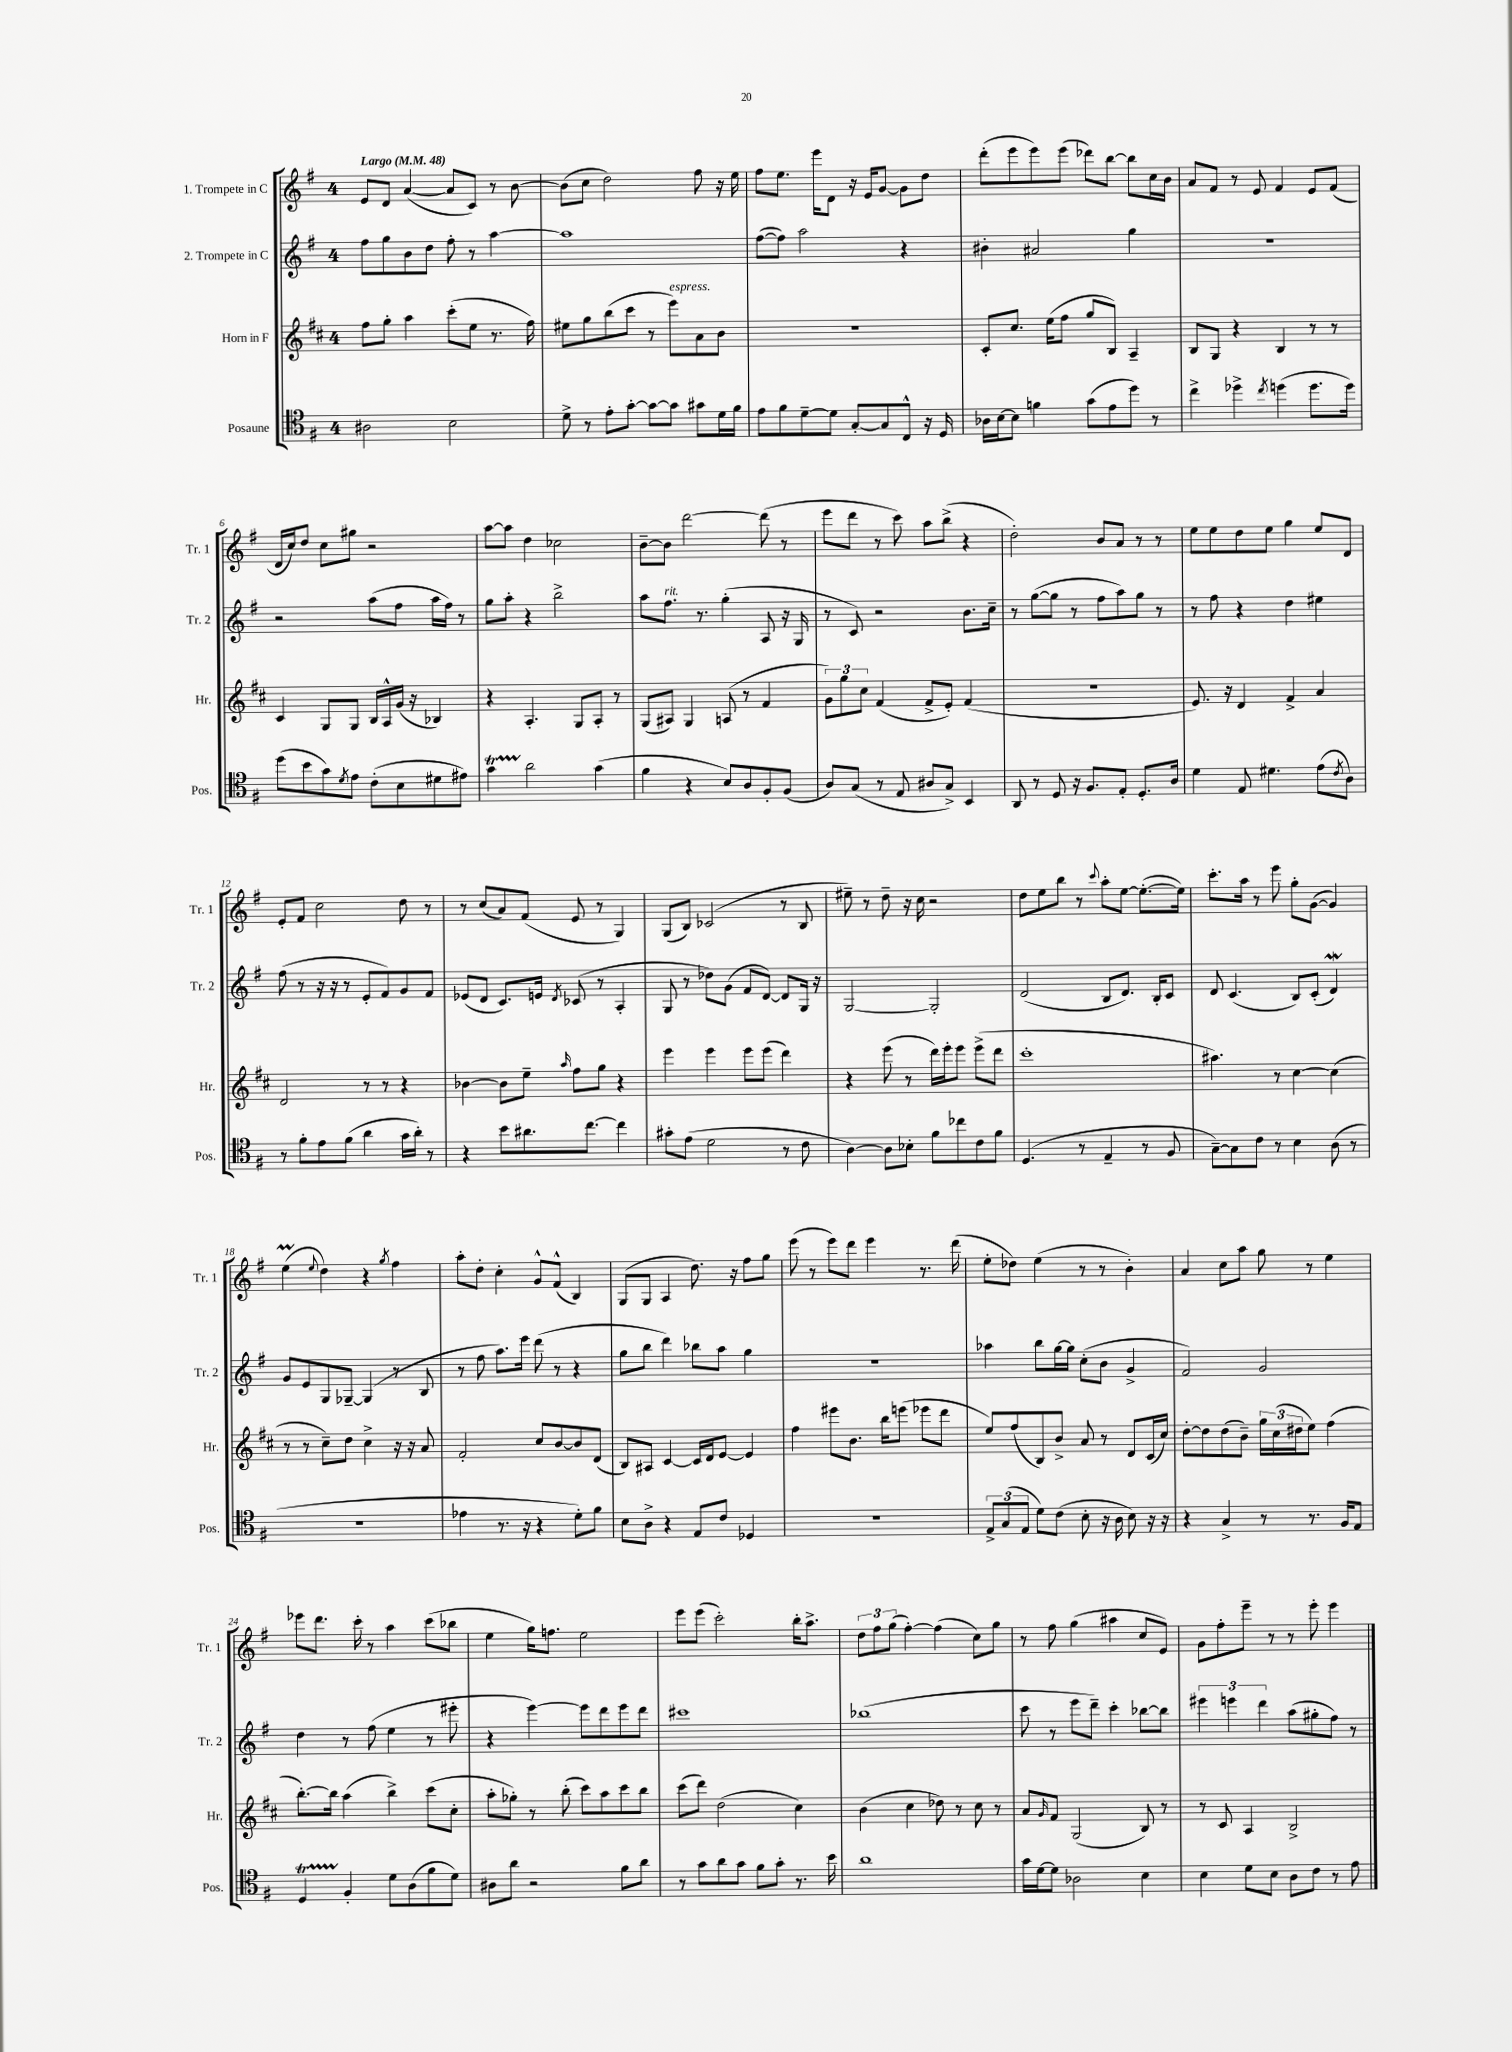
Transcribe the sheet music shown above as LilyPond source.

<<
\new StaffGroup <<
\new Staff = "s0" \with { instrumentName = "1. Trompete in C" shortInstrumentName = "Tr. 1" } {
    \clef treble \key g \major \once \override Staff.TimeSignature.style = #'single-digit \time 4/4 \tempo "Largo" 4 = 48
    e'8 d'8 a'4~( a'8 c'8) r8 b'8~ |
    b'8( c''8 d''2) fis''8 r16 e''16 |
    fis''8 e''8. e'''16 d'8 r16 e'16 g'8~ g'8 d''8 |
    d'''8-.( e'''8 e'''8) e'''8( des'''8) b''8~ b''8 c''16 b'16 |
    a'8 fis'8 r8 e'8 fis'4 e'8 fis'8( |
    d'16 c''16) d''8 c''8 gis''8 r2 |
    a''8~ a''8 d''4 ces''2 |
    b'8~-- b'8 d'''2~ d'''8( r8 |
    e'''8 d'''8 r8 c'''8) a''8 b''8->( r4 |
    d''2-.) b'8 a'8 r8 r8 |
    e''8 e''8 d''8 e''8 g''4 e''8 d'8 |
    e'8-. fis'8 c''2 d''8 r8 |
    r8 c''8( a'8) fis'8( e'8 r8 g4) |
    g8( b8) ces'2( r8 b8 |
    eis''8--) r8 d''8-- r16 c''16 r2 |
    d''8 e''8 b''8 r8 \appoggiatura { c'''8 } a''8-. e''8~ e''8.~-.( e''16) |
    c'''8.-. a''16 r8 e'''8 g''8-. g'8~( g'4) |
    e''4\prall( \appoggiatura { e''8 } d''4) r4 \acciaccatura { g''8 } fis''4 |
    a''8-. d''8-. c''4-. g'8-^ fis'8-^( b4) |
    g8( g8 a4 d''8.) r16 fis''8 g''8 |
    e'''8( r8 e'''8) d'''8 e'''4 r8. d'''16( |
    e''8-. des''8) e''4( r8 r8 b'4-.) |
    a'4 c''8 a''8 g''8 r8 e''4 |
    ees'''8 d'''8. c'''16-. r8 a''4 c'''8( bes''8 |
    e''4 g''16) f''8. e''2 |
    e'''8 e'''8( c'''2-.) b''16-. a''8.-> |
    \tuplet 3/2 { d''8 fis''8 g''8( } fis''4~-.) fis''4( c''8) g''8 |
    r8 fis''8 g''4( ais''4 c''8 e'8) |
    g'8 fis''8-. e'''8-- r8 r8 e'''8-. e'''4 \bar "|." |
}
\new Staff = "s1" \with { instrumentName = "2. Trompete in C" shortInstrumentName = "Tr. 2" } {
    \clef treble \key g \major \once \override Staff.TimeSignature.style = #'single-digit \time 4/4
    fis''8 g''8 b'8 d''8 fis''8-. r8 a''4~ |
    a''1 |
    fis''8~( fis''8) a''2 r4 |
    bis'4-. ais'2 g''4 |
    r1 |
    r2 a''8( fis''8 a''16 fis''16) r8 |
    g''8 a''8-. r4 b''2-> |
    a''8 fis''8.^\markup { \italic "rit." } r8. g''4-.( a8 r16 g16 |
    r8 c'8) r2 b'8. c''16-- |
    r8 g''8~( g''8 r8 fis''8 a''8) g''8 r8 |
    r8 fis''8 r4 d''4 eis''4 |
    fis''8( r8 r16 r16 r8 e'8-. fis'8) g'8 fis'8 |
    ees'8( d'8 c'8.) e'16 \acciaccatura { d'8 } ces'8( r8 a4-. |
    g8 r8 des''8) g'8( fis'8 d'8~) d'8 g16 r16 |
    g2~ g2-. |
    d'2( b8 d'8.) b16-. c'8 |
    d'8 c'4.( b8) c'8-.( d'4\mordent) |
    g'8 e'8 g8 ges8~-- ges4( r8 b8 |
    r8 fis''8 a''8.) e'''16 d'''8( r8 r4 |
    g''8 b''8 d'''4) bes''8 a''8 g''4 |
    R1 |
    aes''4 b''8 g''16~ g''16 c''8-.( b'8 g'4-> |
    fis'2) g'2 |
    d''4 r8 fis''8( e''4 r8 eis'''8-. |
    r4 e'''4~) e'''8 d'''8 e'''8 d'''8 |
    cis'''1 |
    bes''1( |
    c'''8 r8 e'''8 d'''8--) c'''4-. bes''8~ bes''8 |
    \tuplet 3/2 { eis'''4 e'''4 d'''4 } a''8( gis''8-. fis''8) r8 \bar "|." |
}
\new Staff = "s2" \with { instrumentName = "Horn in F" shortInstrumentName = "Hr." } {
    \clef treble \key d \major \once \override Staff.TimeSignature.style = #'single-digit \time 4/4
    fis''8 g''8-. a''4 cis'''8-.( e''8 r8. fis''16) |
    eis''8 g''8 b''8( cis'''8 r8 e'''8^\markup { \italic "espress." }) a'8 b'8 |
    R1 |
    cis'8-. cis''8. e''16( fis''8 g''8 b8) a4-- |
    b8 g8 r4 b4 r8 r8 |
    cis'4 g8 g8 b16 a16-^ g'16( r16 bes4) |
    r4 a4.-. g8 a8-. r8 |
    g8( ais8) g4 a8( r8 fis'4 |
    \tuplet 3/2 { g'8) g''8 cis''8 } fis'4( fis'8-> e'8-.) fis'4( |
    r1 |
    e'8.) r16 d'4 fis'4-> a'4 |
    d'2 r8 r8 r4 |
    bes'4~ bes'8 e''8-- \grace { a''16 } fis''8 g''8 r4 |
    e'''4 e'''4 e'''8 e'''8( d'''4) |
    r4 e'''8( r8 d'''16) e'''16-. e'''8 e'''8->( d'''8 |
    cis'''1-. |
    ais''4.) r8 cis''4~ cis''4( |
    r8 r8 cis''8--) d''8 cis''4-> r16 r16 a'8 |
    fis'2-. cis''8 b'8~ b'8 d'8( |
    b8) ais8 cis'4~ cis'16 d'16 e'8~ e'4 |
    fis''4 eis'''8 b'8. b''16 e'''8( ees'''8 d'''8 |
    e''8) fis''8( b8) b'8-> a'8 r8 d'8 cis'16( cis''16) |
    d''8~-. d''8 d''8( b'8--) \tuplet 3/2 { g''16 cis''16( dis''16 } e''8) fis''4( |
    b''8.~-.) b''16 a''4( b''4->) cis'''8( cis''8-. |
    a''8-. ges''8-.) r8 b''8-.( cis'''8) a''8 cis'''8 b''8 |
    cis'''8( d'''8) d''2( cis''4) |
    b'4( cis''4 des''8) r8 cis''8 r8 |
    a'8 \grace { g'16 } fis'8 g2( b8) r8 |
    r8 cis'8 a4 b2-> \bar "|." |
}
\new Staff = "s3" \with { instrumentName = "Posaune" shortInstrumentName = "Pos." } {
    \clef tenor \key g \major \once \override Staff.TimeSignature.style = #'single-digit \time 4/4
    ais2 b2 |
    d'8-> r8 e'8-. g'8~-. g'8~ g'8 gis'8 d'16 fis'16 |
    e'8 fis'8 d'8~-- d'8 g8~-. g8 c8-^ r16 d16 |
    aes16 b16~ b8 f'4 g'8( e'8 d''8) r8 |
    c''4-> des''4-> \acciaccatura { c''8 } d''4( d''8. d''16) |
    d''8( b'8 g'8) \acciaccatura { d'8 } e'8 c'8-.( b8 dis'8 eis'8) |
    g'4\startTrillSpan a'2\stopTrillSpan g'4( |
    fis'4 r4 b8) a8 fis8-. fis8( |
    a8) g8( r8 e8 ais8 g8->) b,4 |
    a,8 r8 d8 r16 fis8. e8-. d8.-. a16 |
    d'4 e8 dis'4. e'8( \acciaccatura { c'8 } a8) |
    r8 fis'8-. e'8 fis'8( a'4 g'16 a'16-.) r8 |
    r4 b'8 ais'8. c''8.~ c''4 |
    gis'8-. e'8( d'2 r8 c'8 |
    a4~) a8 bes8-. fis'8 ces''8 c'8 fis'8 |
    d4.( r8 e4-- r8 fis8 |
    g8~--) g8 c'8 r8 b4 a8( r8 |
    R1 |
    ees'4 r8. r16 r4 d'8-.) fis'8 |
    b8 a8-> r4 e8 c'8 des4 |
    R1 |
    \tuplet 3/2 { e8-> g8( e8 } d'8) c'8( b8-. r16 a16 b8) r16 r16 |
    r4 g4-> r8 r8. fis16 e8 |
    d4\startTrillSpan fis4-.\stopTrillSpan d'8 a8( fis'8 d'8) |
    ais8 a'8 r2 fis'8 a'8 |
    r8 g'8 a'8 g'8 fis'8 g'8-. r8. b'16 |
    a'1 |
    g'16 d'16~ d'8 aes2 b4 |
    b4 d'8 b8 a8 c'8 r8 e'8 \bar "|." |
}
>>
>>
